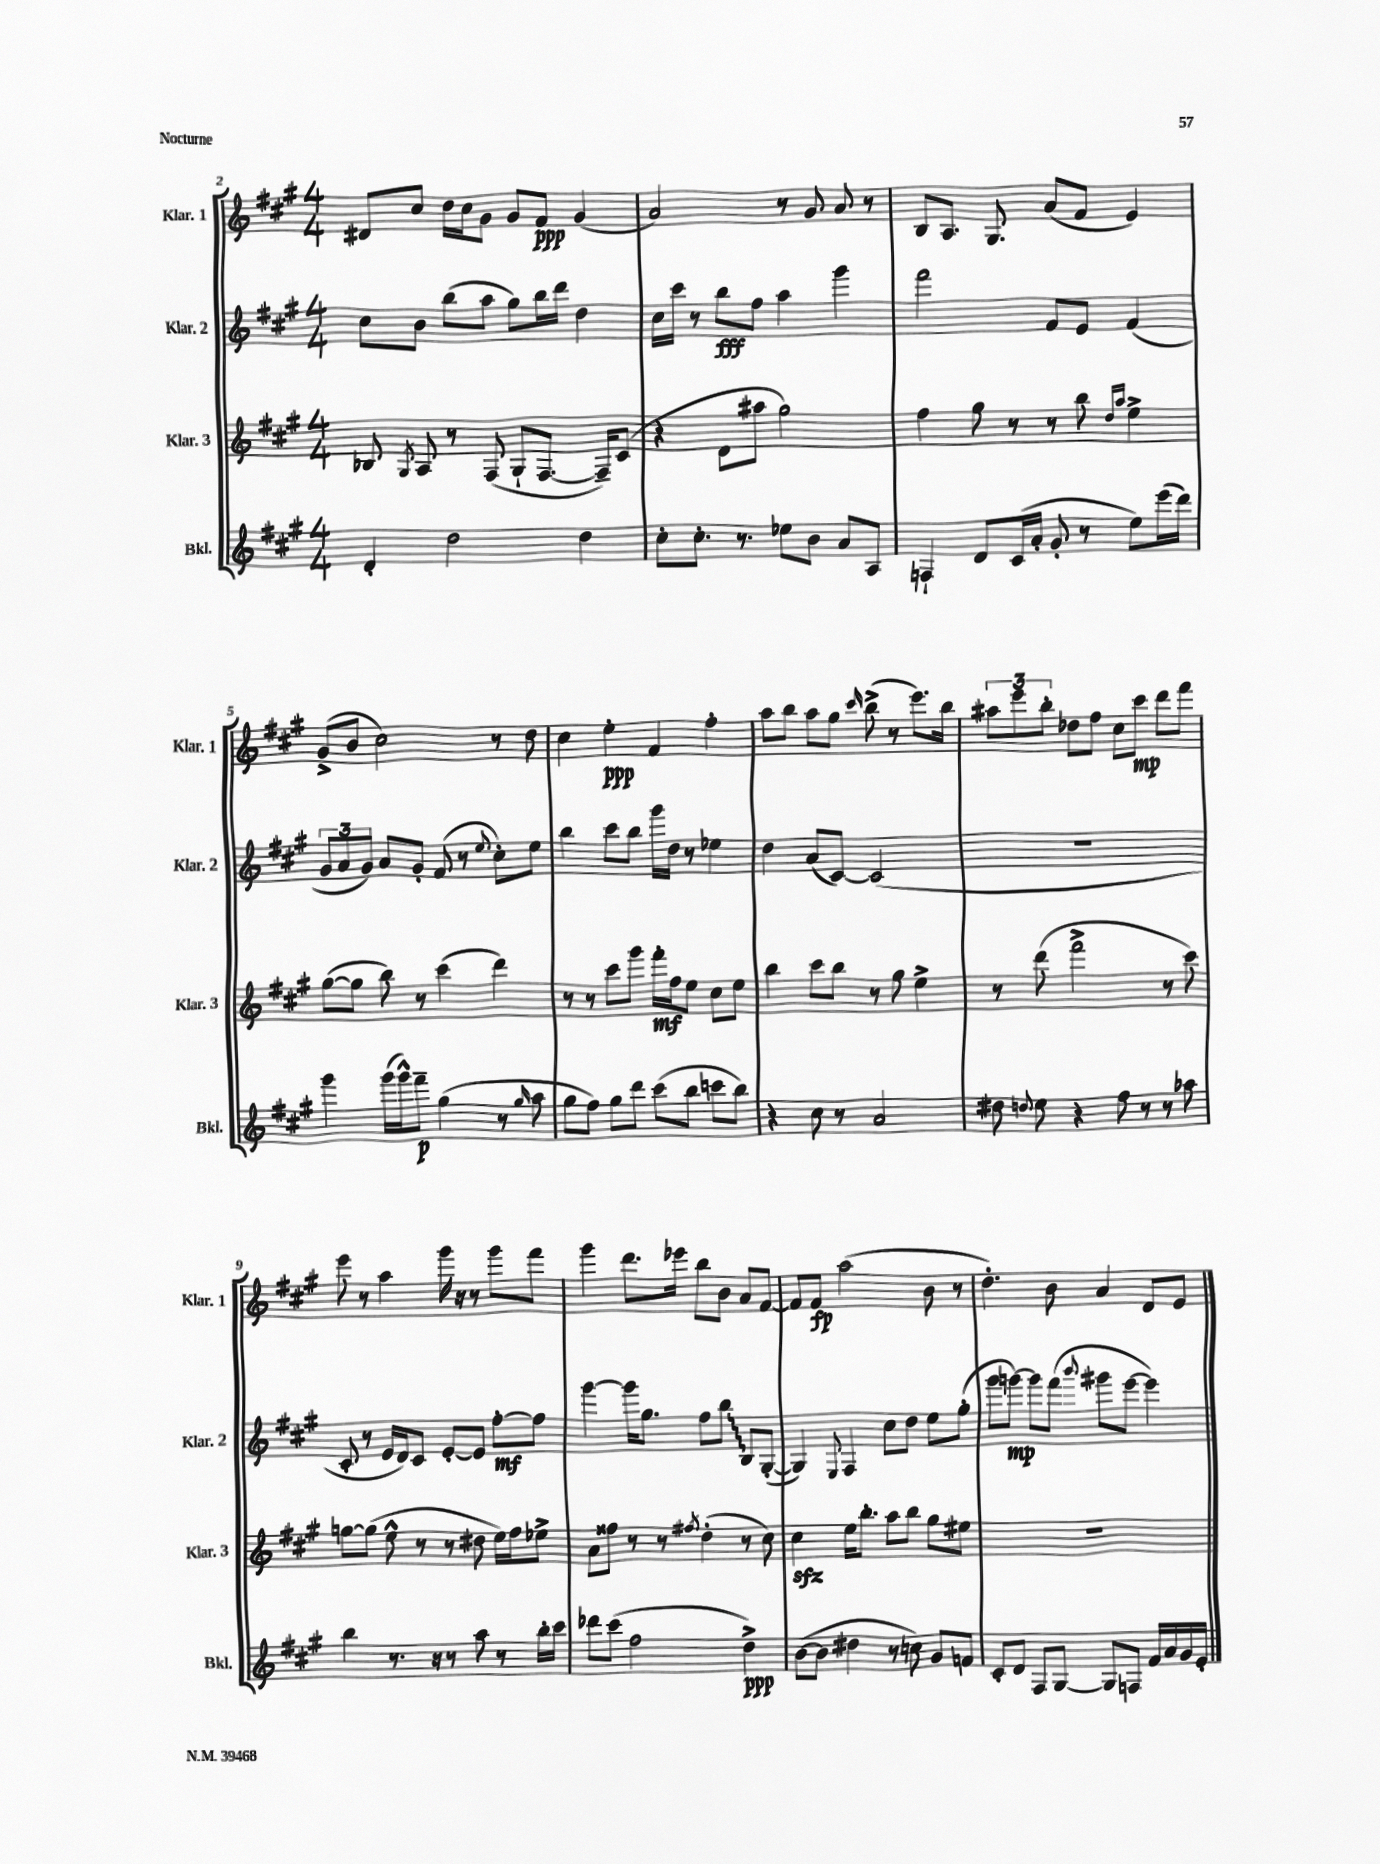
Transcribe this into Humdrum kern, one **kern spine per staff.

**kern	**kern	**kern	**kern
*staff4	*staff3	*staff2	*staff1
*clefG2	*clefG2	*clefG2	*clefG2
*k[f#c#g#]	*k[f#c#g#]	*k[f#c#g#]	*k[f#c#g#]
*M4/4	*M4/4	*M4/4	*M4/4
4d'/	8B-/	8cc#\L	8d#/L
.	8qG#/	.	.
.	8A/	8b\J	8cc#/J
2dd\	8r	(8bb\L	16dd\LL
.	.	.	16cc#\J
.	(8F#/	8aa\J	8g#\J
.	8G#`/L	8gg#\L)	8g#/L
.	[8.F#/J	16bb\L	8f#/J
.	.	16ddd\JJ	.
4dd\	.	4dd\	(4g#/
.	16F#~/]LK)	.	.
.	(8c#/J	.	.
=	=	=	=
8cc#'\L	4r	16cc#\LL	2a/)
.	.	16ccc#\JJ	.
8.cc#'\J	.	8r	.
.	8d\L	8bb\L	.
8.r	.	.	.
.	8aa#\J	8ff#\J	.
8ee-\L	2gg#\)	4aa\	8r
8b\J	.	.	8g#/
8a/L	.	4ggg#\	8a/
8A/J	.	.	8r
=	=	=	=
4F`/	4ff#\	2fff#\	8B/L
.	.	.	8.A/J
8d/L	8gg#\	.	.
.	.	.	8.G#/
(16c#/L	8r	.	.
16a'/JJ	.	.	.
8g#'/	8r	8f#/L	(8a/L
8r	8bb\	8e/J	8f#/J
.	16qqdd/LL	.	.
.	16qqaa/JJ	.	.
8ee\L)	4ee^\	(4f#/	4e/)
(16eee\L	.	.	.
16ddd\JJ)	.	.	.
=	=	=	=
4ggg#\	([8gg#\L	12g#/L	(8g#^/L
.	.	12a/	.
.	8gg#\]J	.	8b/J
.	.	12g#/J)	.
(16ggg#\LL	8bb\)	8a/L	2cc#\)
16ggg#^^\J)	.	.	.
8fff#~\J	8r	8g#'/J	.
(4gg#\	(4ccc#\	(8f#/	.
.	.	8r	.
.	.	8qqee/	.
8r	4ddd\)	8cc#'\L)	8r
16qqgg#/	.	.	.
8aa\	.	8ee\J	8dd\
=	=	=	=
8gg#\L	8r	4bb\	4cc#\
8ff#\J)	8r	.	.
8gg#\L	8ccc#\L	8ccc#\L	4ee'\
8ddd\J	8ggg#\J	8bb\J	.
(8ccc#\L	16fff#'\LL	16ggg#\LL	4f#/
.	16ff#\J	16dd\JJ	.
8bb\J	8ee\J	8r	.
8ccc\L	8cc#\L	4ee-\	4ff#'\
8bb\J)	8ee\J	.	.
=	=	=	=
4r	4bb\	4dd\	8aa\L
.	.	.	8bb\J
8cc#\	8ccc#\L	(8a/L	8aa\L
8r	8bb\J	[8c#/J)	8gg#\J
.	.	.	16qqccc#/
2a/	8r	(2c#/]	(8bb^\
.	8gg#\	.	8r
.	4ee^\	.	8.eee\L)
.	.	.	16bb\Jk
=	=	=	=
8dd#\	8r	1r	12aa#\L
.	.	.	12eee\
8qqdd/	.	.	.
8ee\	(8ddd\	.	.
.	.	.	12bb'\J
4r	2fff#^\	.	8dd-\L
.	.	.	8ff#\J
8ff#\	.	.	8cc#\L
8r	.	.	8ccc#\J
8r	8r	.	8ddd\L
8aa-\	8ccc#\)	.	8fff#\J
=	=	=	=
4bb\	[8gg\L	8c#'/	8eee\
.	(8gg\]J	8r	8r
8.r	8ee^^\	16e/LL	4aa\
.	.	16d/J)	.
.	8r	8c#/J	.
16r	.	.	.
8r	8r	[8e'/L	16ggg#\
.	.	.	16r
8aa\	8dd#\	8e/]J	8r
8r	16ee\LL)	[8ff#'\L	8ggg#\L
.	16ff#\J	.	.
16bb'\LL	8ee-^\J	8ff#\]J	8fff#\J
16ccc#\JJ	.	.	.
=	=	=	=
8ddd-\L	8a\L	[4ggg#\	4ggg#\
(8ccc#\J	8ff##\J	.	.
2ff#\	8r	16ggg#\]LK	8.ddd\L
.	.	8.gg#\J	.
.	8r	.	.
.	.	.	16eee-\Jk
.	8qff#/	.	.
.	(4dd'\	8ff#\L	8bb\L
.	.	8bb\J	8b\J
4dd^\)	8r	8B/L	8a/L
.	8cc#\)	([8G#'/J	[8f#/J
=	=	=	=
([8b\L	4cc#\	4G#/])	8f#/]L
8b\]J	.	.	8f#/J
.	.	8qqE/	.
4dd#\	16ee\LK	4F#/	(2aa\
.	8.bb'\J	.	.
8r	8aa\L	8cc#\L	.
8cc\)	8bb\J	8dd\J	.
8g#/L	8gg#\L	8ee\L	8b\
8f/J	8ee#\J	(8gg#'\J	8r
=	=	=	=
8c#'/L	1r	8ggg#\L	4.dd'\)
8d/J	.	[8ggg\J)	.
8F#/L	.	8ggg\]L	.
[8G#/J	.	(8fff#\J	8b\
.	.	8qqbbb/	.
8G#/]L	.	8ggg#\L	4a/
8F/J	.	[8eee\J	.
16f#/LL	.	4eee\])	8d/L
16a/	.	.	.
16g#/	.	.	8e/J
16e'/JJ	.	.	.
==	==	==	==
*-	*-	*-	*-
